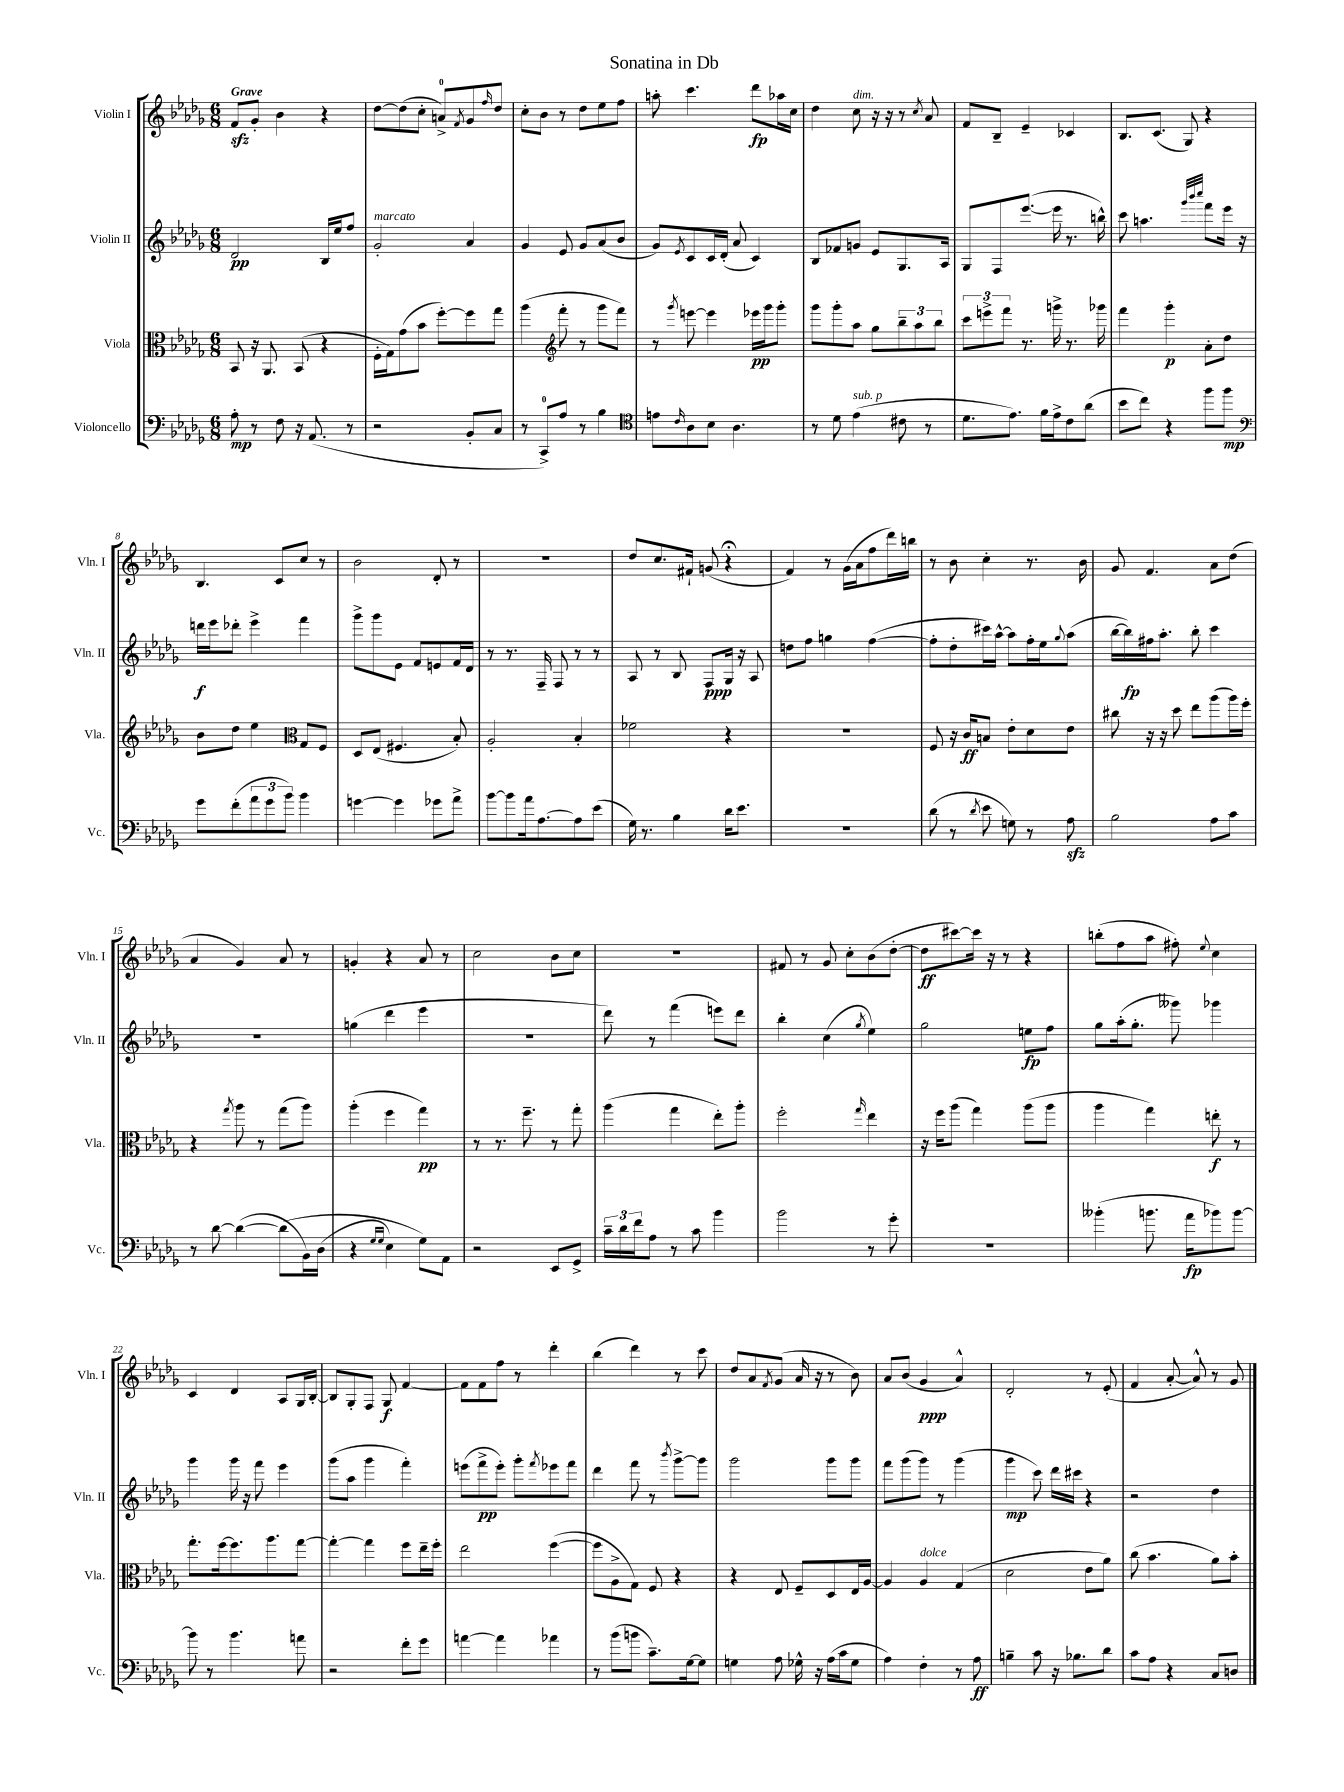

**kern	**kern	**kern	**kern
*staff4	*staff3	*staff2	*staff1
*clefF4	*clefC3	*clefG2	*clefG2
*k[b-e-a-d-g-]	*k[b-e-a-d-g-]	*k[b-e-a-d-g-]	*k[b-e-a-d-g-]
*M6/8	*M6/8	*M6/8	*M6/8
8A-'\	8BB-/	2d-/	8f/L
8r	16r	.	8g-'/J
.	8.AA-/	.	.
8F\	.	.	4b-\
16r	(8BB-/	.	.
(8.AA-/	.	.	.
.	4r	16B-/LL	4r
.	.	16ee-/J	.
8r	.	8ff/J	.
=	=	=	=
2r	16F'\LL	2g-'/	[8dd-\L
.	16G-\J)	.	.
.	(8g-\	.	(8dd-\]
.	8b-\J	.	8cc'\J
.	[8ff'\L)	.	8a^/L)
.	.	.	8qf/
8BB-'/L	8ff\]	4a-/	8g-/
.	.	.	16qqff/
8C/J	8gg-\J	.	8dd-/J
=	=	=	=
8r	(4aa-\	4g-/	8cc'\L
8CC^/L)	.	.	8b-\J
*	*clefG2	*	*
8A-/J	8fff'\	8e-/	8r
8r	8r	8g-/L	8dd-\L
4B-\	8ggg-\L	(8a-/	8ee-\
.	8fff\J)	8b-/J	8ff\J
=	=	=	=
*clefC4	*	*	*
8e\L	8r	8g-/L)	8aa'\
16qqc/	8qggg-/	8qe-/	.
8A-\	[8eee\	8c/	4.ccc\
8B-\J	4eee\]	16c/L	.
.	.	(16d-'/JJ	.
4.A-\	.	8a-/	.
.	16eee-\LL	4c/)	8ddd-\L
.	16ggg-\J	.	.
.	8ggg-'\J	.	16aa-\L
.	.	.	16cc\JJ
=	=	=	=
8r	8ggg-\L	8B-/L	4dd-\
8d-\	8ggg-'\	8f-/	.
(4e-\	8aa-\J	8g/J	8cc\
.	8gg-\L	8e-/L	16r
.	.	.	16r
8c#\	12bb-~\	8.G-/	8r
.	12aa-\	.	.
.	.	.	8qcc/
8r	.	.	8a-/
.	12bb-\J	.	.
.	.	16A-/Jk	.
=	=	=	=
8.d-\L	12ccc\L	8G-/L	8f/L
.	12eee^\	.	.
.	.	8F/	8B-~/J
.	12fff\J	.	.
8.e-\J)	.	.	.
.	8.r	([8.eee-/J	4e-~/
16f\LL	.	.	.
16e-^\J	16ggg^\	16eee-\]	.
8c\	8.r	8.r	4c-/
(8a-\J	.	.	.
.	16ggg-\	16bb^^\)	.
=	=	=	=
8b-\L	4fff\	8ccc\	8.B-/L
8cc\J)	.	4.aa\	.
.	.	.	(8.c/J
4r	4ggg-'\	.	.
.	.	.	8G-/)
.	.	32qqggg-/LLL	.
.	.	32qqbbb-/	.
.	.	32qqcccc/JJJ	.
8ff\L	8a-'\L	8fff\L	4r
8ff\J	8dd-\J	16eee-\Jk	.
.	.	16r	.
=	=	=	=
*clefF4	*	*	*
8g-\L	8b-\L	16ddd\LL	4.B-/
.	.	16eee-\J	.
(8f'\	8dd-\J	8ddd-'\J	.
12a-\	4ee-\	4eee-^\	.
12g-\	.	.	.
.	.	.	8c/L
12b-\J)	.	.	.
*	*clefC3	*	*
4b-\	8G-/L	4fff\	8cc/J
.	8F/J	.	8r
=	=	=	=
[4g\	8D-/L	8ggg-^\L	2b-\
.	(8E-/J	8ggg-\	.
4g\]	4.F#/	8e-\J	.
.	.	8f/L	.
8g-\L	.	8e/	8d-'/
8a-^\J	8B-'/)	16f/L	8r
.	.	16d-/JJ	.
=	=	=	=
[8b-\L	2A-'/	8r	2.r
8b-\]	.	8.r	.
16a-\k	.	.	.
[8.A-\	.	16F~/	.
.	.	8F/	.
8A-\]	4B-'/	8r	.
(8e-\J	.	8r	.
=	=	=	=
16G-\)	2f-\	8A-/	8dd-/L
8.r	.	.	.
.	.	8r	8.cc/
4B-\	.	8B-/	.
.	.	.	16f#`/Jk
.	.	8F/L	(8g/
16d-\LK	4r	16G-/Jk	4r;
8.e-\J	.	16r	.
.	.	8A-/	.
=	=	=	=
2.r	2.r	8dd\L	4f/)
.	.	8ff\J	.
.	.	4gg\	8r
.	.	.	(16g-\LL
.	.	.	16a-\J
.	.	([4ff\	8ff\
.	.	.	16ddd-\L)
.	.	.	16bb\JJ
=	=	=	=
(8d-\	8F/	8ff'\]L	8r
8r	16r	8dd-'\	8b-\
.	16c/LK	.	.
8qd-/	.	.	.
8e-\	8B/J	16ccc#\L)	4cc'\
.	.	[16aa-^^\JJ	.
8G\)	8e-'\L	8aa-\]L	.
8r	8d-\	16ff'\L	8.r
.	.	16ee-\J	.
.	.	8qqgg-/	.
8A-\	8e-\J	(8aa-\J	.
.	.	.	16b-\
=	=	=	=
2B-\	8cc#\	[16bb-\LL	8g-/
.	.	16bb-\])	.
.	16r	16ff#\J	4.f/
.	16r	8.aa-'\J	.
.	8dd-\	.	.
.	8ee-\L	8bb-'\	.
8A-\L	(8aa-\	4ccc\	8a-\L
8c\J	16aa-\L)	.	(8dd-\J
.	16ff'\JJ	.	.
=	=	=	=
8r	4r	2.r	4a-/
[8d-\	.	.	.
.	8qgg-/	.	.
(4d-\_	8aa-\	.	4g-/)
.	8r	.	.
&(8d-\]L	(8gg-\L	.	8a-/
16BB-\L)	8aa-\J)	.	8r
(16D-\JJ	.	.	.
=	=	=	=
4r	(4aa-'\	(4gg\	4g'/
16qqG-/LL	.	.	.
16qqG-/JJ	.	.	.
4E-\)	4ff\	4ddd-\	4r
8G-\L&)	4gg-\)	4eee-\	8a-/
8AA-\J	.	.	8r
=	=	=	=
2r	8r	2.r	2cc\
.	8.r	.	.
.	8.ff~\	.	.
8EE-/L	8r	.	8b-\L
8GG-^/J	8gg-'\	.	8cc\J
=	=	=	=
24c~\LL	(4aa-\	8ddd-\)	2.r
24d-\	.	.	.
24f\J	.	.	.
8A-\J	.	8r	.
8r	4gg-\	(4fff\	.
8c\	.	.	.
4b-\	8ee-'\L)	8eee\L)	.
.	8aa-'\J	8ddd-\J	.
=	=	=	=
2b-\	2ff'\	4bb-'\	8f#/
.	.	.	8r
.	.	(4cc\	8g-/
.	.	.	8cc'\L
.	16qqgg-/	8qgg-/	.
8r	4ee-\	4ee-\)	(8b-\
8g-'\	.	.	[8dd-'\J
=	=	=	=
2.r	16r	2gg-\	8dd-\]L
.	16ff\LK	.	.
.	(8aa-\J	.	[8ccc#\)
.	4gg-\)	.	16ccc#\]Jk
.	.	.	16r
.	.	.	8r
.	(8aa-\L	8ee\L	4r
.	8aa-\J	8ff\J	.
=	=	=	=
(4b--'\	4aa-\	8gg-\L	(8bb'\L
.	.	(16aa-'\k	8ff\
.	.	8.gg-'\J	.
8.b\	4gg-\)	.	8aa-\J
.	.	8ggg--\)	8ff#'\)
16a-\LK	.	.	.
.	.	.	8qqee-/
8b-\)	8ee'\	4ggg-\	4cc\
[8b-\J	8r	.	.
=	=	=	=
8b-\]	8.gg-'\L	4ggg-\	4c/
8r	.	.	.
.	[16ff\k	.	.
4.b-\	8.ff\]	16ggg-\	4d-/
.	.	16r	.
.	.	8fff\	.
.	8.aa-\	.	.
.	.	4eee-\	8A-/L
8a\	[8gg-\J	.	16G-/L
.	.	.	[16B-'/JJ
=	=	=	=
2r	4gg-'\_	(8ggg-\L	8B-/]L
.	.	8aa-\J	8G-'/
.	4gg-\]	4ggg-\	8F/J
.	.	.	8G-/
8f'\L	8ff\L	4fff'\)	[4f/
8g-\J	16ee-~\L	.	.
.	16ff'\JJ	.	.
=	=	=	=
[4a\	2ee-\	(8eee\L	8f\]L
.	.	8fff^\	8f\
4a\]	.	8eee'\J)	8ff\J
.	.	8ggg-'\L	8r
.	.	8qfff/	.
4a-\	([4ff\	8eee-\	4ddd-'\
.	.	8fff\J	.
=	=	=	=
8r	8ff\]L	4ddd-\	(4bb-\
(8b-\L	8A-^\	.	.
8b\J	8G-\J)	8fff\	4ddd-\)
8.c~\L)	8F/	8r	.
.	.	8qbbb-/	.
.	4r	[8ggg-^\L	8r
[16G-\k	.	.	.
8G-\]J	.	8ggg-\]J	8ccc\
=	=	=	=
4G\	4r	2ggg-\	8dd-/L
.	.	.	8a-/
.	.	.	8qf/
8A-\	8E-/	.	(8g-/J
16G-^^\	8F~/L	.	16a-/
16r	.	.	16r
(16A-\LL	8D-/	8ggg-\L	8r
16c\J	.	.	.
8G-\J	16E-/L	8ggg-\J	8b-\)
.	[16A-/JJ	.	.
=	=	=	=
4A-\)	4A-/]	8fff\L	8a-/L
.	.	(8ggg-\	(8b-/J
4F'\	4A-/	8ggg-\J)	4g-/
.	.	8r	.
8r	(4G-/	(4ggg-\	4a-^^/)
8A-\	.	.	.
=	=	=	=
4B~\	2d-\	4ggg-\	2d-'/
8c\	.	8ccc\)	.
16r	.	16ddd-\LL	.
8.B-\L	.	16ccc#\JJ	.
.	8e-\L	4r	8r
8d-\J	8a-\J)	.	(8e-'/
=	=	=	=
8c\L	(8cc\	2r	4f/
8A-\J	4.b-\	.	.
4r	.	.	[8a-'/
.	.	.	8a-^^/])
8C/L	8a-\L)	4dd-\	8r
8D/J	8b-'\J	.	8g-/
==	==	==	==
*-	*-	*-	*-
